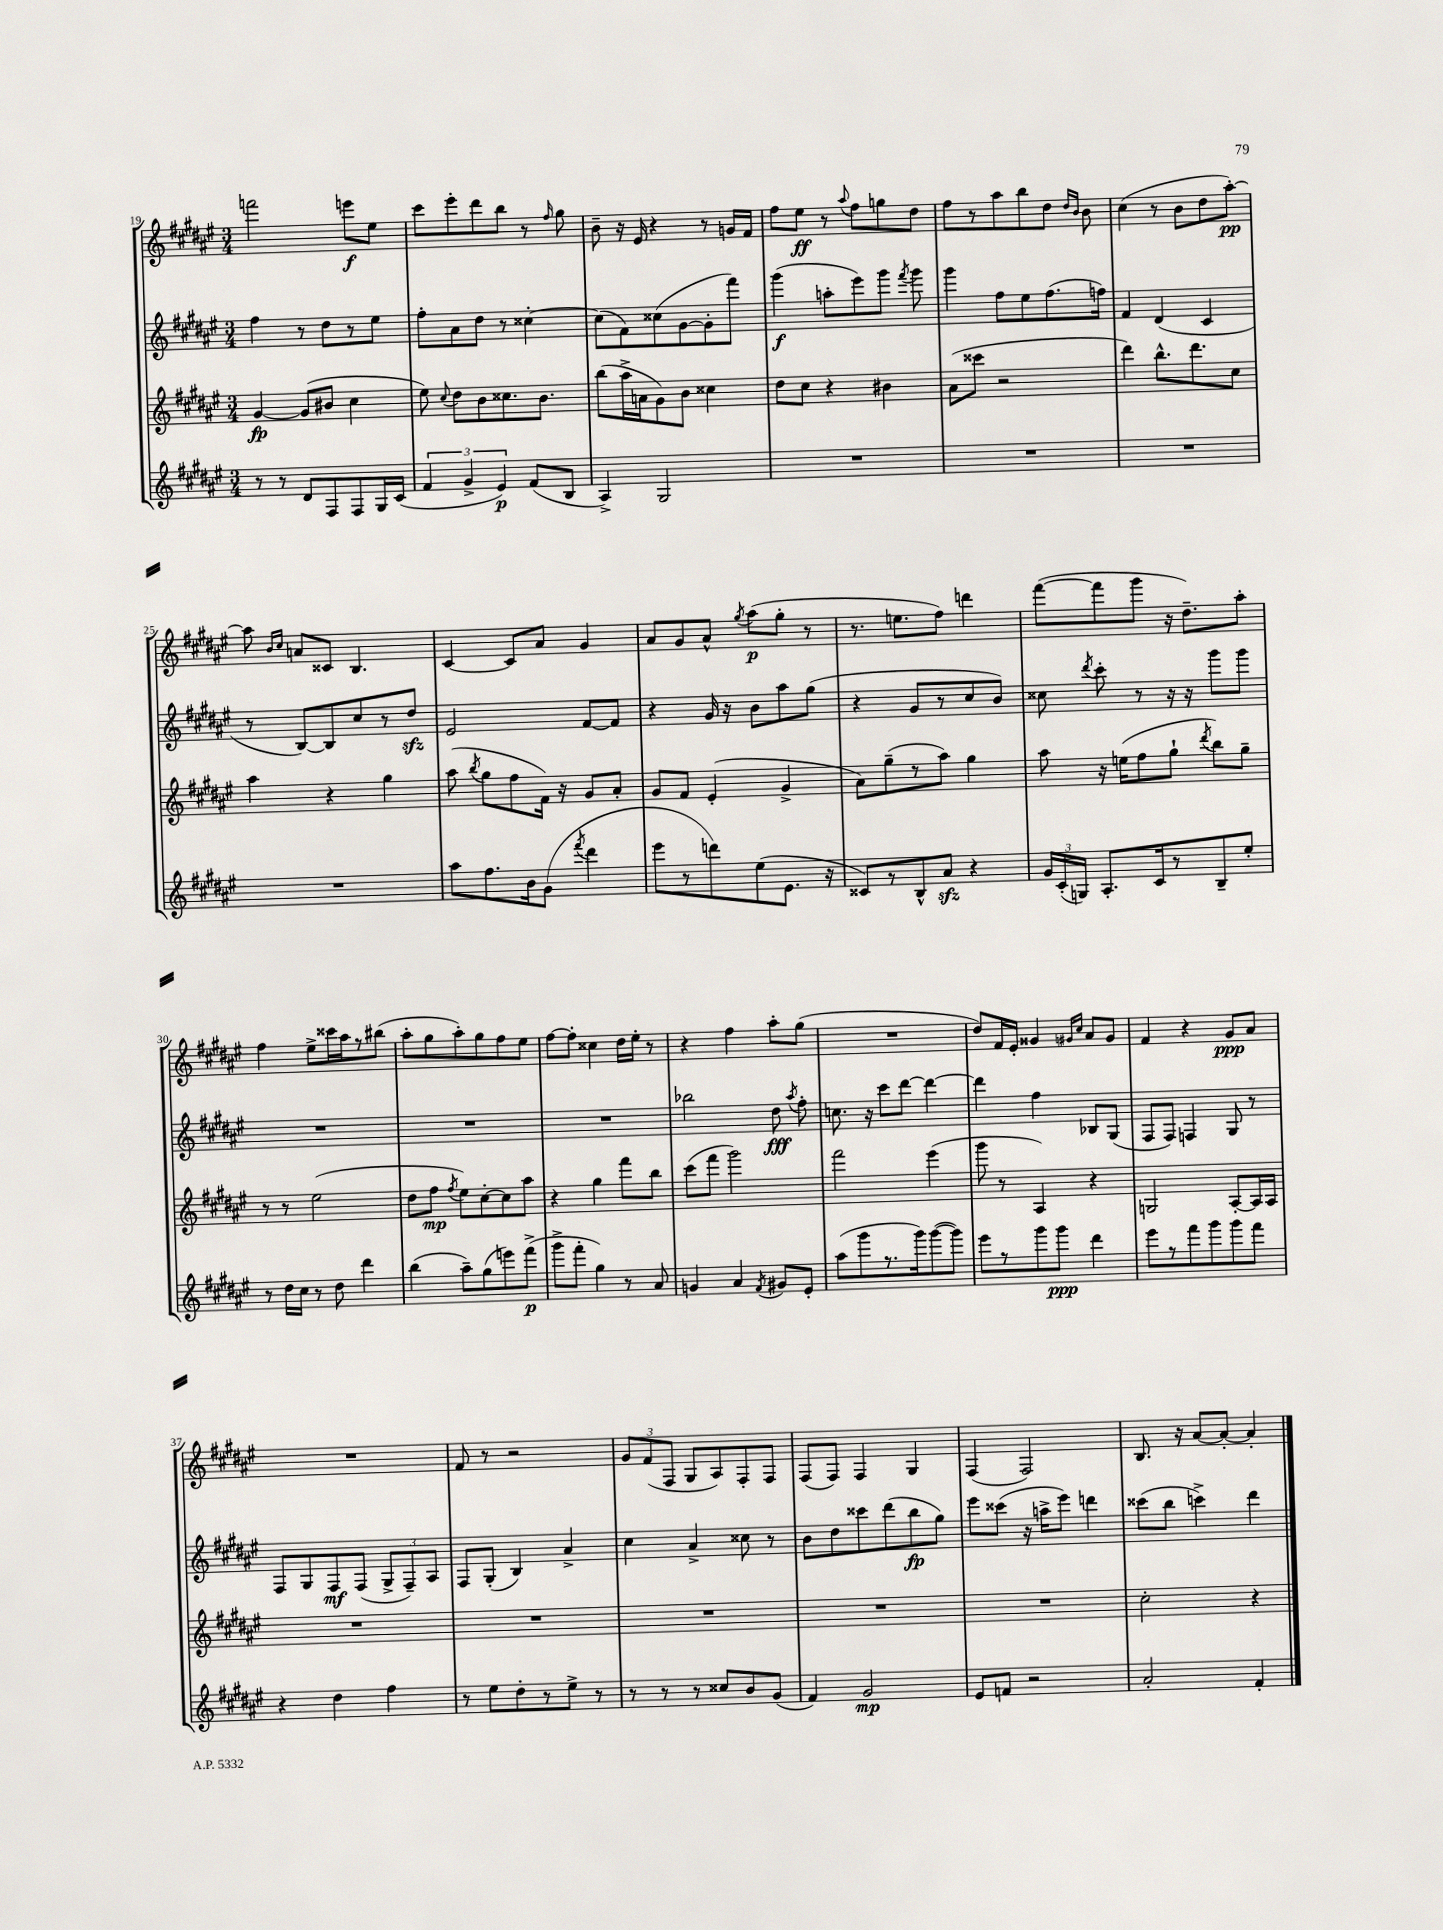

**kern	**kern	**kern	**kern
*staff4	*staff3	*staff2	*staff1
*clefG2	*clefG2	*clefG2	*clefG2
*k[f#c#g#d#a#e#]	*k[f#c#g#d#a#e#]	*k[f#c#g#d#a#e#]	*k[f#c#g#d#a#e#]
*M3/4	*M3/4	*M3/4	*M3/4
8r	[4g#	4ff#	2fff
8r	.	.	.
8d#	(8g#]	8r	.
8F#	8b#	8dd#	.
8F#	4cc#	8r	8eee
16G#	.	8ee#	8ee#
(16c#	.	.	.
=	=	=	=
6f#	8ee#)	8ff#'	8ccc#
.	8qqcc#	.	.
.	8dd#	8a#	8eee#'
6g#^	.	.	.
.	8b	8dd#	8ddd#
6e#)	.	.	.
.	8.cc##	8r	8bb
(8f#	.	[4cc##'	8r
.	8.b	.	.
.	.	.	16qqff#
8B	.	.	8gg#
=	=	=	=
4A#^)	(8bb	(8cc##]	8b~
.	16aa#^	8f#)	16r
.	16a	.	16e#
2G#	8g#)	(8cc##	4r
.	8b	[8g#	.
.	4cc##	8g#']	8r
.	.	8fff#)	16g
.	.	.	16f#
=	=	=	=
2.r	8dd#	(4ggg#	8ff#
.	8cc#	.	8ee#
.	4r	8aa'	8r
.	.	.	8qqaa#
.	.	8eee#)	8ff#
.	4b#	8ggg#	8gg
.	.	8qfff#	.
.	.	8ggg#	8dd#
=	=	=	=
2.r	(8a#	4ggg#	8ff#
.	8ccc##	.	8r
.	2r	8ff#	8aa#
.	.	8ee#	8bb
.	.	(8.ff#	8dd#
.	.	.	16qqdd#
.	.	.	16qqb
.	.	.	8b
.	.	16ff)	.
=	=	=	=
2.r	4ddd#)	4f#	(4cc#
.	8.bb^^	(4d#	8r
.	.	.	8b
.	8.ddd#	.	.
.	.	4c#	8dd#
.	8cc#	.	[8aa#')
=	=	=	=
2.r	4aa#	8r	8aa#]
.	.	.	16qqb
.	.	.	16qqcc#
.	.	[8B)	8a
.	4r	8B]	8c##
.	.	8cc#	4.B
.	4gg#	8r	.
.	.	8dd#	.
=	=	=	=
8aa#	(8aa#	2e#	[4c#
.	8qbb	.	.
8.ff#	8gg#	.	.
.	8ff#	.	8c#]
16b	.	.	.
(8g#	16f#)	.	8a#
.	16r	.	.
8qfff#	.	.	.
4ddd#	8g#	[8f#	4g#
.	8a#'	8f#]	.
=	=	=	=
8eee#	8g#	4r	8a#
8r	8f#	.	8g#
8ddd)	(4e#'	16g#	8a#^^
.	.	16r	.
.	.	.	8qgg#
(8ee#	.	8b	(8aa#
8.e#	4g#^	8aa#	8gg#'
.	.	(8gg#	8r
16r	.	.	.
=	=	=	=
8c##)	8a#)	4r	8.r
8r	(8gg#~	.	.
.	.	.	8.ee
8B^^	8r	8g#	.
8a#	8aa#)	8r	8ff#)
4r	4gg#	8cc#	4ddd
.	.	8b)	.
=	=	=	=
24g#	8aa#	8cc##	([8fff#
(24c#'	.	.	.
24G)	.	.	.
.	.	8qddd#	.
8.A#'	16r	8ccc#'	8fff#]
.	(16ee	.	.
.	8ff#	8r	8ggg#
16c#	.	.	.
8r	8gg#`	16r	16r
.	.	16r	8.dd#~)
.	8qddd#	.	.
8B~	8bb)	8ggg#	.
8ee#'	8gg#~	8ggg#	8aa#'
=	=	=	=
8r	8r	2.r	4ff#
16dd#	8r	.	.
16cc#	.	.	.
8r	(2ee#	.	8ee#^
8dd#	.	.	16ccc##
.	.	.	16aa#
4ddd#	.	.	8r
.	.	.	(8bb#
=	=	=	=
(4bb	8dd#	2.r	8aa#'
.	8ff#	.	8gg#
.	8qff#	.	.
8aa#~)	8ee#)	.	8aa#')
(8gg#	[8cc#'	.	8gg#
8eee)	8cc#]	.	8ff#
(8fff#^	8aa#	.	8ee#
=	=	=	=
8ggg#^	4r	2.r	[8ff#
8fff#'	.	.	8ff#']
4gg#)	4gg#	.	4cc##
8r	8fff#	.	16dd#
.	.	.	16ee#'
8a#	8bb	.	8r
=	=	=	=
4g	(8ccc#	2bb-	4r
.	8fff#	.	.
4a#	2ggg#)	.	4ff#
8qf#	.	.	.
8g#	.	8dd#	8aa#'
.	.	8qaa#	.
8e#'	.	8ff#'	(8gg#
=	=	=	=
(8aa#	2fff#	8.cc	2.r
8ggg#	.	.	.
.	.	16r	.
8.r	.	8ccc#	.
.	.	[8ddd#	.
16ggg#)	.	.	.
([8ggg#	(4eee#	4ddd#_	.
8ggg#])	.	.	.
=	=	=	=
8eee#	8ggg#	4ddd#]	8dd#)
8r	8r	.	16f#
.	.	.	16e#'
8ggg#	4A#)	4ff#	4g##
8ggg#	.	.	.
.	.	.	16qqg#
.	.	.	16qqcc#
4ddd#	4r	8B-	8a#
.	.	(8G#	8g#
=	=	=	=
8eee#	2G	8F#	4f#
8r	.	8F#)	.
8fff#	.	4F	4r
8ggg#	.	.	.
8ggg#	[8A#'	8G#	8g#
8fff#	16A#]	8r	8a#
.	16A#	.	.
=	=	=	=
4r	2.r	8F#	2.r
.	.	8G#	.
4dd#	.	8F#	.
.	.	(8F#	.
4ff#	.	12G#^	.
.	.	12F#~)	.
.	.	12A#	.
=	=	=	=
8r	2.r	8F#	8f#
8ee#	.	(8G#'	8r
8dd#'	.	4B)	2r
8r	.	.	.
8ee#^	.	4a#^	.
8r	.	.	.
=	=	=	=
8r	2.r	4cc#	12g#
.	.	.	(12f#
8r	.	.	.
.	.	.	12F#
8r	.	4a#^	8G#
8cc##	.	.	8A#)
8b	.	8cc##	8F#'
(8g#	.	8r	8F#
=	=	=	=
4f#)	2.r	8b	(8F#
.	.	8dd#	8F#)
2g#	.	8ccc##	4F#
.	.	(8ddd#	.
.	.	8bb	4G#
.	.	8gg#)	.
=	=	=	=
8e#	2.r	8eee#	(4F#
8f	.	(8ccc##	.
2r	.	16r	2F#)
.	.	16aa^	.
.	.	8eee#)	.
.	.	4ddd	.
=	=	=	=
2a#'	2cc#'	(8ccc##	8.B
.	.	8bb	.
.	.	.	16r
.	.	4ccc^)	[8a#
.	.	.	8a#'_
4f#'	4r	4ddd#	4a#']
==	==	==	==
*-	*-	*-	*-
